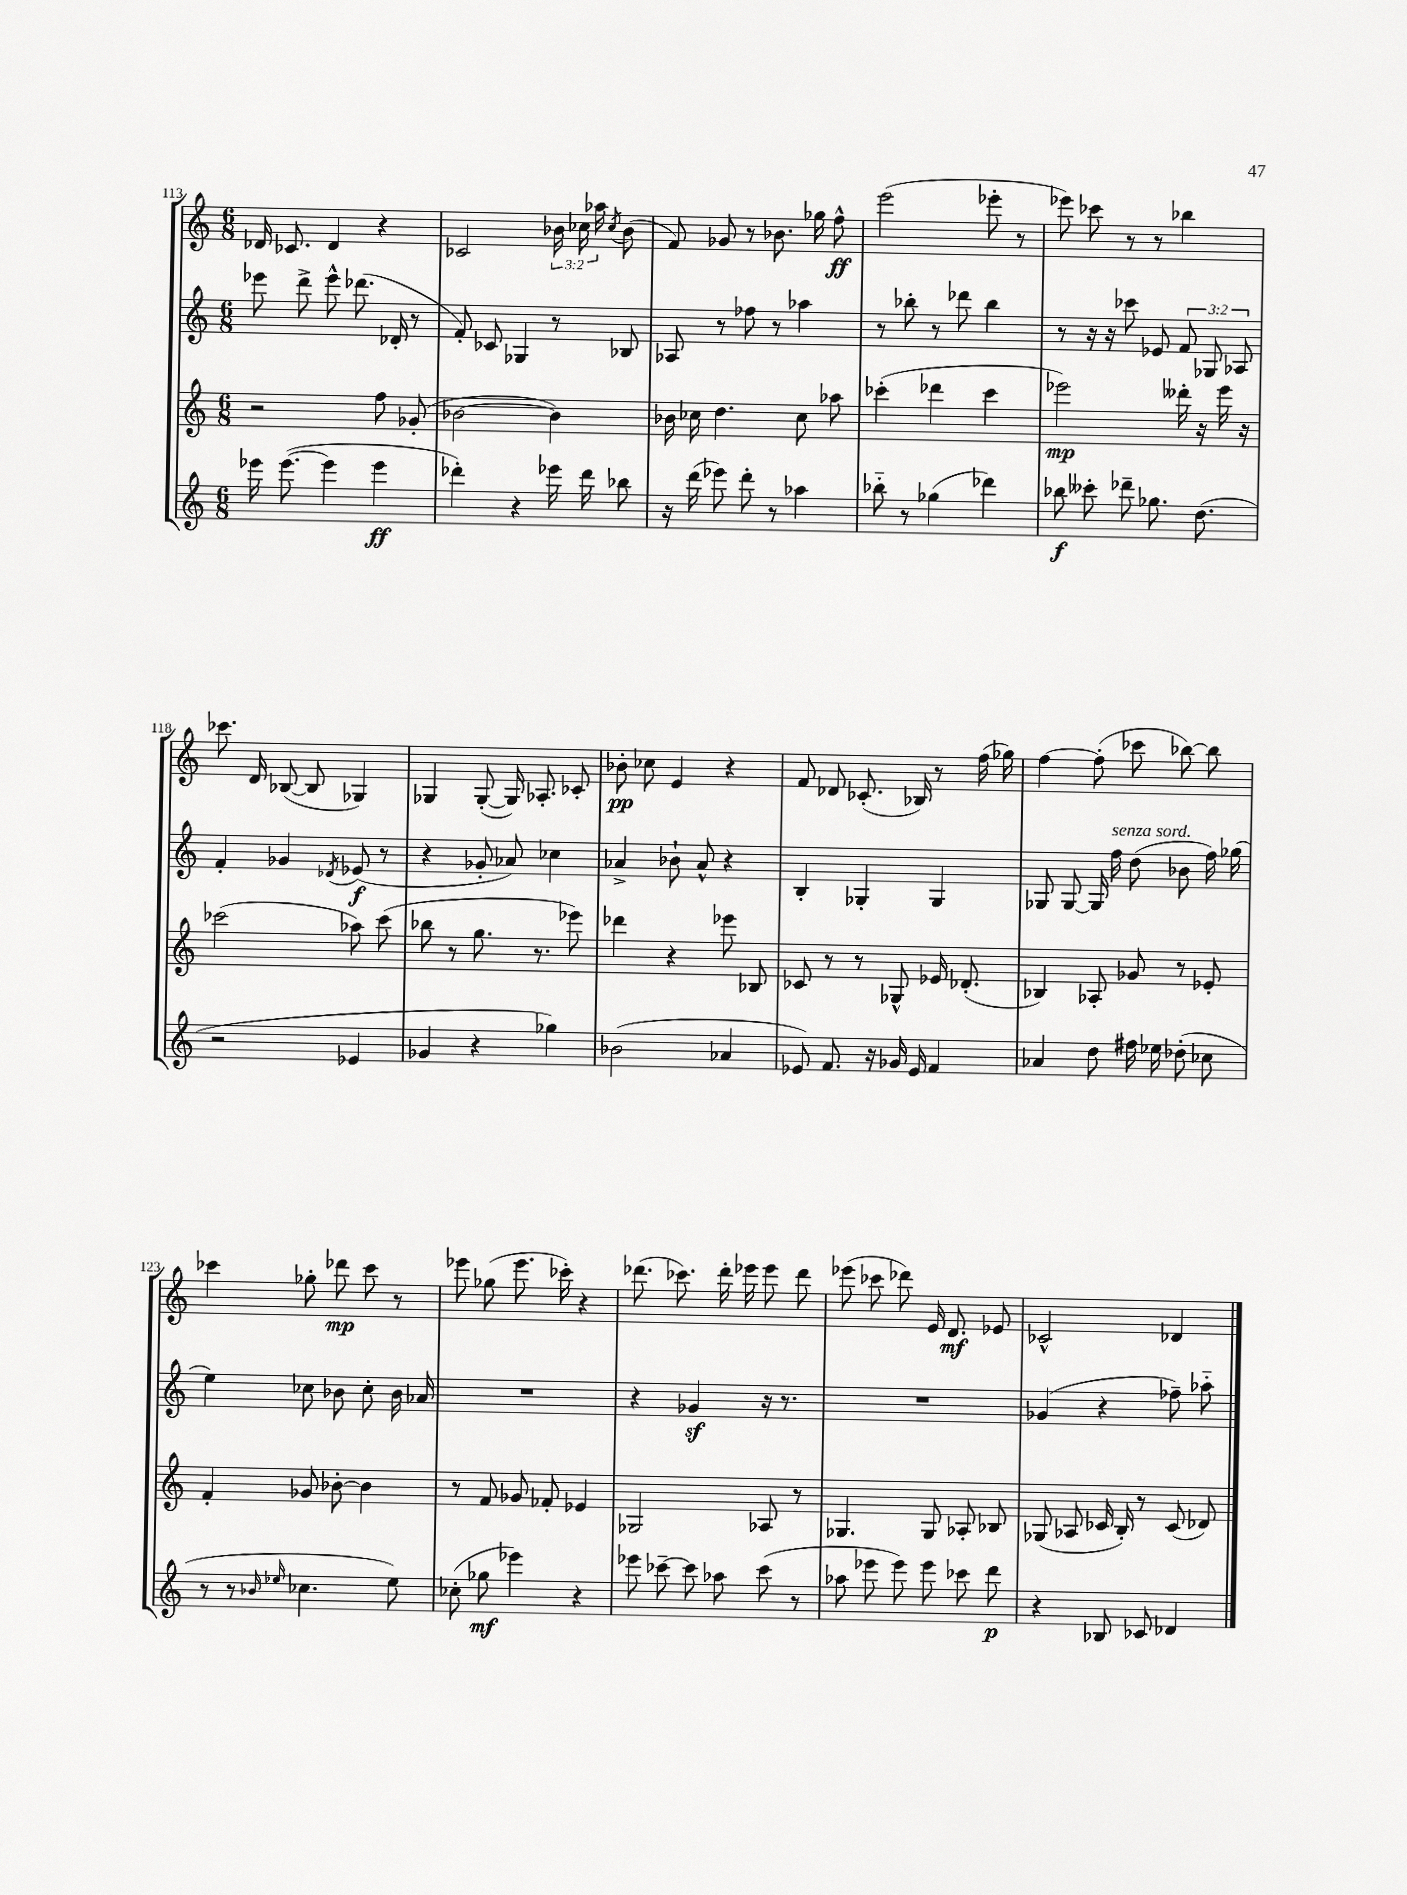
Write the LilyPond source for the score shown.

<<
\new StaffGroup <<
\new Staff = "s0" {
    \clef treble \key c \major \numericTimeSignature \time 6/8 \override Staff.TupletNumber.text = #tuplet-number::calc-fraction-text
    \autoBeamOff des'16 ces'8. des'4 r4 |
    ces'2 \tuplet 3/2 { bes'16 ces''16 aes''16 } \acciaccatura { ces''8 } bes'8( |
    f'8) ges'8 r8 bes'8. ges''16 f''8-^\ff |
    e'''2( ees'''8-. r8 |
    ees'''8) ces'''8 r8 r8 bes''4 |
    ces'''8. d'16 bes8~( bes8 ges4) |
    ges4 ges8~-.( ges16) aes8.-. ces'8-. |
    bes'8-.\pp ces''8 e'4 r4 |
    f'8 des'8 ces'8.-.( bes16) r8 f''16( ges''16) |
    f''4~ f''8-.( ces'''8 bes''8~) bes''8 |
    ces'''4 ges''8-. des'''8\mp ces'''8 r8 |
    ees'''8 ges''8( ees'''8. ces'''16-.) r4 |
    des'''8.( ces'''8.) des'''16-. ees'''16 ees'''8 des'''8 |
    ees'''8( ces'''8 des'''8) e'16 d'8.\mf ees'8 |
    ces'2-^ des'4 \bar "|." |
}
\new Staff = "s1" {
    \clef treble \key c \major \numericTimeSignature \time 6/8 \override Staff.TupletNumber.text = #tuplet-number::calc-fraction-text
    \autoBeamOff ees'''8 d'''8-> ees'''8-^ des'''8.( des'16-. r8 |
    f'8-.) ces'8 ges4 r8 bes8 |
    aes8 r8 fes''8 r8 aes''4 |
    r8 bes''8-. r8 des'''8 bes''4 |
    r8 r16 r16 ces'''8 ees'8 \tuplet 3/2 { f'8 ges8 aes8 } |
    f'4-. ges'4 \acciaccatura { des'8 } ees'8\f( r8 |
    r4 ges'8-. aes'8) ces''4 |
    aes'4-> bes'8-! aes'8-^ r4 |
    b4-. ges4-. ges4 |
    ges8 ges8~ ges16 f''16^\markup { \italic "senza sord." } d''8( bes'8 f''16) ges''16( |
    e''4) ces''8 bes'8 ces''8-. bes'16 aes'16 |
    R2. |
    r4 ges'4\sf r16 r8. |
    R2. |
    ges'4( r4 fes''8--) aes''8-_ \bar "|." |
}
\new Staff = "s2" {
    \clef treble \key c \major \numericTimeSignature \time 6/8
    \autoBeamOff r2 f''8 ges'8-.( |
    bes'2~ bes'4) |
    bes'16 ces''16 d''4. ces''8 aes''8 |
    ces'''4-.( des'''4 ces'''4 |
    ees'''2\mp) deses'''16-. r16 ees'''16 r16 |
    ces'''2( aes''8) ces'''8( |
    bes''8 r8 g''8. r8. ees'''8) |
    des'''4 r4 ees'''8 bes8 |
    ces'8 r8 r8 ges8-^ ees'16 des'8.-.( |
    bes4) aes8-. ges'8 r8 ees'8-. |
    f'4-. ges'8 bes'8~-. bes'4 |
    r8 f'8 ges'8 fes'8-. ees'4 |
    ges2 aes8 r8 |
    ges4. ges8 aes8-. bes8 |
    ges8( aes8 ces'16 b16-.) r8 ces'8( des'8) \bar "|." |
}
\new Staff = "s3" {
    \clef treble \key c \major \numericTimeSignature \time 6/8
    \autoBeamOff ees'''16 ees'''8.~( ees'''4 ees'''4\ff |
    des'''4-.) r4 ees'''16 des'''16 bes''8 |
    r16 d'''16( ees'''8) d'''8-. r8 aes''4 |
    bes''8-_ r8 ges''4( des'''4) |
    bes''8\f ceses'''8-. des'''8-- ges''8. d''8.( |
    r2 ees'4 |
    ges'4 r4 ges''4) |
    bes'2( aes'4 |
    ees'8) f'8. r16 ges'16 ees'16 f'4 |
    aes'4 d''8 fis''16 ees''16 des''8-.( ces''8 |
    r8 r8 \grace { bes'16 ees''16 } ces''4. ees''8) |
    ces''8-.( ges''8\mf ees'''4) r4 |
    ees'''8 ces'''8~-- ces'''8 aes''8 ces'''8( r8 |
    aes''8 ees'''8 ees'''8) ees'''8 ces'''8 d'''8\p |
    r4 bes8 ces'8 des'4 \bar "|." |
}
>>
>>
\layout { \context { \Score currentBarNumber = #113 } }
